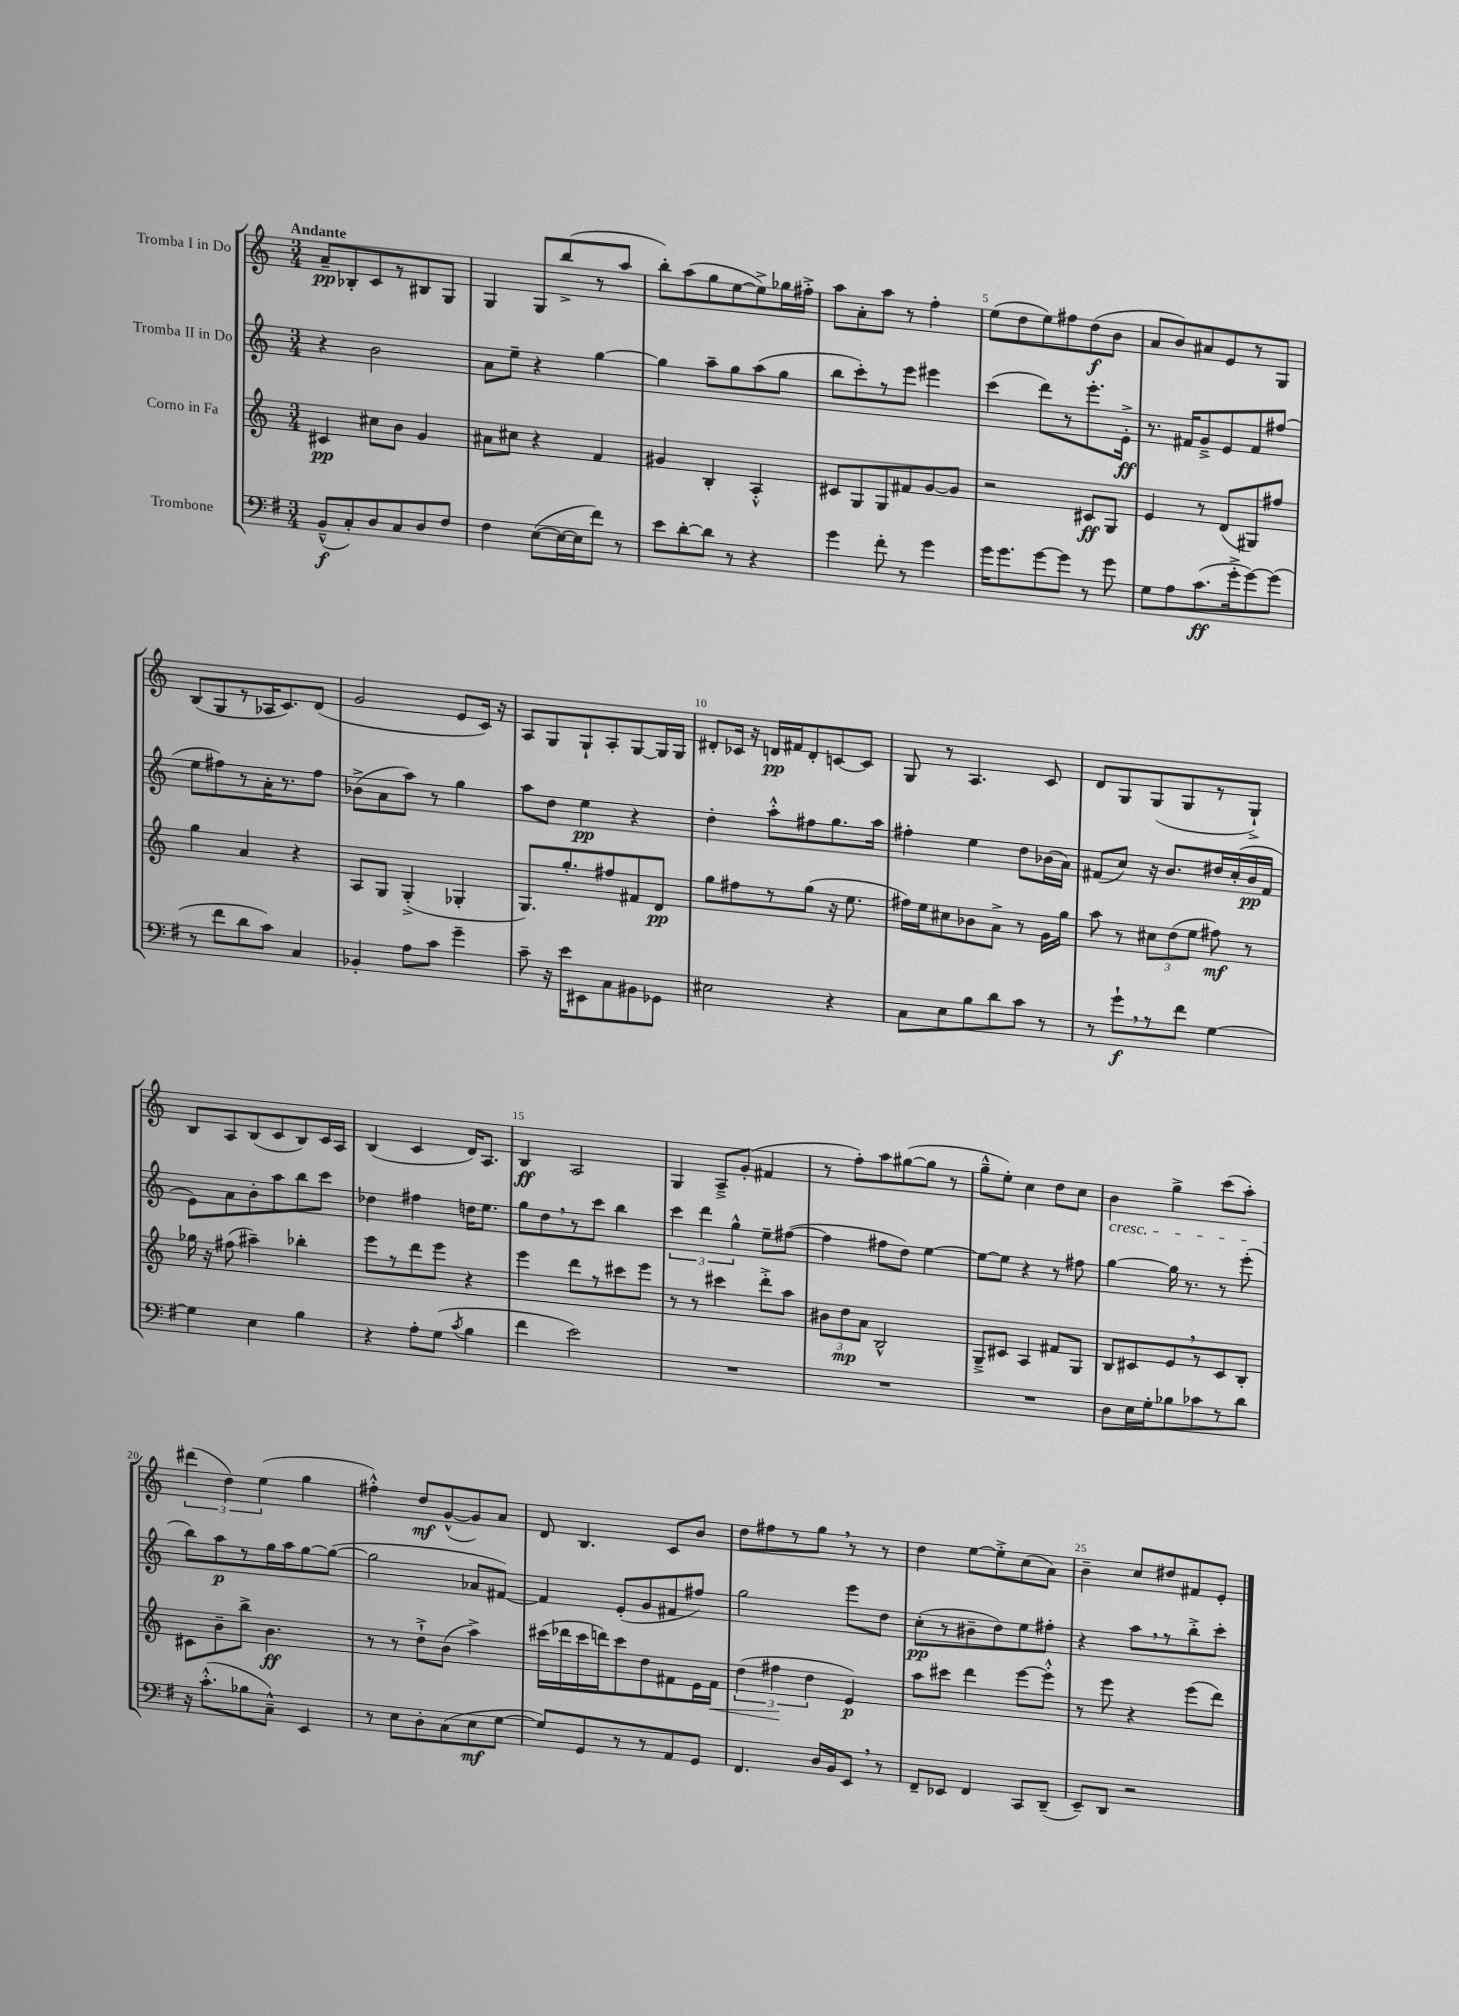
<<
\new StaffGroup <<
\new Staff = "s0" \with { instrumentName = "Tromba I in Do" } {
    \clef treble \key c \major \numericTimeSignature \time 3/4 \tempo "Andante"
    \autoBeamOff a'8[--\pp bes8-. c'8 r8 bis8 g8] |
    g4 g8[ b''8->( r8 a''8] |
    b''8[-.) a''8( g''8 e''8~ e''8->) ges''16 fis''16]-.-> |
    a''8[ a'8-. a''8] r8 f''4-. |
    e''8[( d''8 e''8) fis''8 d''8\f( b'8] |
    a'8[ b'8) ais'8 e'8 r8 g8] |
    b8[( g8 r8 aes16 c'8.) d'8]( |
    g'2 e'8[ c'16]) r16 |
    a8[ g8 g8-! a8-. g8~ g16 g16] |
    dis'8[-. ces'16] r16 d'16[\pp fis'16 d'8-. c'8~ c'8] |
    g8 r8 a4. c'8 |
    d'8[ g8 g8( g8 r8 g8]-!->) |
    b8[ a8 b8( c'8 b8) c'16 a16] |
    b4( c'4 d'16[) a8.] |
    b4\ff a2 |
    g4 a8[---> g'8]-.( fis'4 |
    r8 f''8[-.) a''8 gis''8~( gis''8] r8 |
    g''8[---^ e''8]-.) c''4 d''8[ c''8] |
    b'4\cresc g''4-> c'''8[( a''8]-.) |
    \tuplet 3/2 { dis'''4\!( d''4) e''4( } g''4 |
    fis''4-.-^) d''8[\mf g'8~-^( g'8) a'8] |
    d'8 b4. c'8[ b'8] |
    d''8[ fis''8 r8 g''8] \breathe r8 r8 |
    d''4 e''8[~ e''8-.-> c''8( a'8]) |
    b'4-- c''8[ dis''8 fis'8 e'8]-. \bar "|." |
}
\new Staff = "s1" \with { instrumentName = "Tromba II in Do" } {
    \clef treble \key c \major \numericTimeSignature \time 3/4
    \autoBeamOff r4 b'2 |
    a'8[ e''8]-- r4 g''4~ |
    g''4 a''8[-- g''8 a''8( g''8] |
    b''8[ c'''8-.) r8 e'''8] eis'''4 |
    c'''4( d'''8[) r8 e'''8.-. e'16]-.->\ff |
    r8. fis'16[ g'8---> e'8 fis'8 fis''8]( |
    e''8[ fis''8) r8 a'16-. r8. fis''8] |
    bes'8[->( a'8 a''8]) r8 g''4 |
    a''8[ d''8] e''4\pp r4 |
    d''4-. a''8[-.-^ fis''8 g''8. a''16] |
    fis''4-. e''4 d''8[ bes'16( a'16]) |
    fis'8[( c''8]) r16 b'8.[ dis''16 c''16-.( b'16\pp fis'16] |
    e'8[) a'8 b'8-. a''8 b''8 c'''8] |
    des''4 fis''4 d''16[ e''8.] |
    g''8[ d''8 \breathe r8 c'''8] b''4 |
    \tuplet 3/2 { c'''4 d'''4 g''4-^ } e''8[-- fis''8]~( |
    fis''4 fis''8[ d''8]) e''4~ |
    e''8[~ e''8] r4 r8 fis''8 |
    g''4~ g''16 r8. r8 e'''8-.( |
    b''8[) a''8\p r8 g''16 a''16 g''8~ g''8]~( |
    g''2 aes'8[ fis'8]~) |
    fis'4 e'8[-.( g'8 fis'8 fis''8]) |
    g''2 e'''8[ d''8] |
    c''8[-.\pp( r8 bis'8-- d''8) e''8 fis''8]-. |
    r4 a''8[ \breathe r8 b''8-.-> c'''8]-. \bar "|." |
}
\new Staff = "s2" \with { instrumentName = "Corno in Fa" } {
    \clef treble \key c \major \numericTimeSignature \time 3/4
    \autoBeamOff cis'4\pp cis''8[ b'8] g'4 |
    ais'8[ cis''8] r4 f'4 |
    gis'4 b4-. a4-.-^ |
    cis'8[ g8 g8 fis'8 g'8~ g'8] |
    r2 cis'8[\ff g8] |
    e'4 r8 d'8[( gis8) fis''8] |
    g''4 a'4 r4 |
    a8[ g8] g4-.->( ges4-. |
    g8.[) g''8.-. fis''8 fis'8 d'8]\pp |
    g''8[ fis''8 r8 g''8]( r16 e''8. |
    fis''16[) e''16 cis''8 bes'8 a'8]-> r8 g'16[ g''16] |
    a''8 r8 \tuplet 3/2 { cis''8[ d''8( e''8] } fis''8\mf) r8 |
    ges''16 r16 fis''8( ais''4--) bes''4-. |
    e'''8[ r8 d'''8 e'''8] r4 |
    e'''4 d'''8[ r8 cis'''8 e'''8] |
    r8 r8 cis'''4 d'''8[-.-> a''8] |
    \tuplet 3/2 { bis'8[ d''8\mp a'8] } b2-^ |
    g8[---> cis'8] a4 fis'8[ g8] |
    b8[ cis'8 e'8 \breathe r8 cis'8 b8]-. |
    cis'8[ b'8-- b''8]-> b'4.\ff |
    r8 r8 d''8[-!-> b'8]( a''4->) |
    cis'''16[( des'''16 cis'''16 d'''16) cis'''8 d''8 fis'8 e'16 fis'16]\< |
    \tuplet 3/2 { d''4( fis''4\! d''4 } e'4\p) |
    a''8[ cis'''8] d'''4 e'''8[~ e'''8]-.-^ |
    r8 e'''8 r4 e'''8[( d'''8]) \bar "|." |
}
\new Staff = "s3" \with { instrumentName = "Trombone" } {
    \clef bass \key g \major \numericTimeSignature \time 3/4
    \autoBeamOff b,8[---^\f( c8-.) d8 c8 d8 fis8] |
    fis4 e8[~( e16~ e16 fis'8]) r8 |
    e'8[ d'8~-. d'8] r8 r4 |
    g'4 fis'8-. r8 g'4 |
    g'16[ g'8. g'8~ g'8] r8 g'8 |
    g8[ a8 c'8.\ff( g'16-.-> g'8~) g'8]( |
    r8 fis'8[ d'8 c'8]) c4 |
    bes,4-. a8[ c'8] g'4-- |
    c'8-- r16 e'16[ eis,8 c8 bis,8 ges,8] |
    eis2 r4 |
    c8[ e8 b8 d'8 c'8] r8 |
    r8 g'8[-!\f \breathe r8 fis'8] g4~ |
    g4 e4 b4 |
    r4 a8[-. g8]( \acciaccatura { c'8 } b4 |
    fis'4 e'2) |
    R2. |
    R2. |
    R2. |
    d8[ e16 g16-. bes8 ces'8 r8 d'8] |
    r16 c'8.[-.-^( bes8 c8]---^) e,4 |
    r8 e8[ d8-. c8( e8\mf g8]~ |
    g8[) g,8 r8 r8 a,8 g,8] |
    fis,4. d16[ b,16 e,8] \breathe r8 |
    fis,8[-- ees,8] fis,4 c,8[ d,8]--( |
    e,8[--) d,8] r2 \bar "|." |
}
>>
>>
\layout { \context { \Score \override BarNumber.break-visibility = ##(#f #t #t) barNumberVisibility = #(every-nth-bar-number-visible 5) } }
